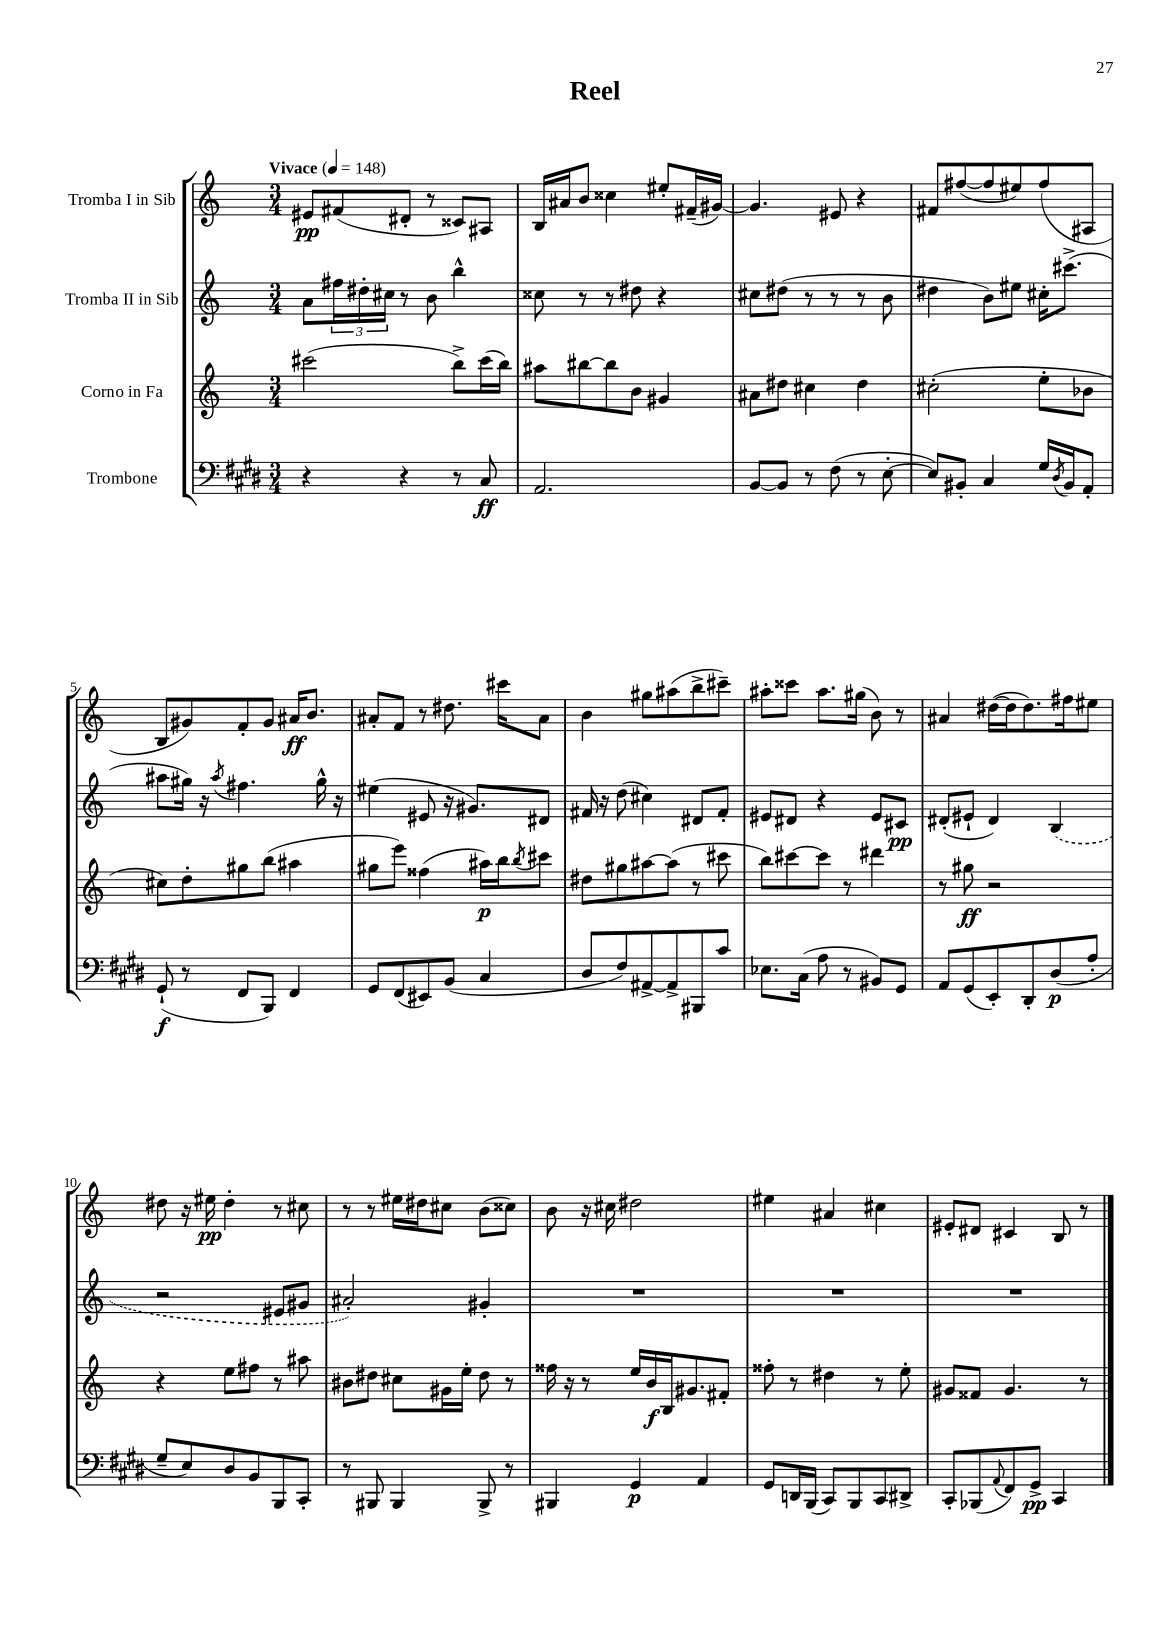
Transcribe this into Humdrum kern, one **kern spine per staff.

**kern	**kern	**kern	**kern
*staff4	*staff3	*staff2	*staff1
*clefF4	*clefG2	*clefG2	*clefG2
*k[f#c#g#d#]	*k[]	*k[]	*k[]
*M3/4	*M3/4	*M3/4	*M3/4
*MM148	*MM148	*MM148	*MM148
4r	(2ccc#\	8a\L	8e#/L
.	.	24ff#\L	(8f#/
.	.	24dd#'\	.
.	.	24cc#\JJ	.
4r	.	8r	8d#'/J
.	.	8b\	8r
8r	8bb^\L)	4bb^^\	8c##/L)
8C#/	(16ccc#\L	.	8A#/J
.	16bb\JJ)	.	.
=	=	=	=
2.AA/	8aa#\L	8cc##\	16B/LL
.	.	.	16a#/J
.	[8bb#\	8r	8b/J
.	8bb#\]	8r	4cc##\
.	8b\J	8dd#\	.
.	4g#/	4r	8ee#'/L
.	.	.	(16f#~/L
.	.	.	[16g#/JJ)
=	=	=	=
[8BB/L	8a#\L	8cc#\L	4.g#/]
8BB/]J	8dd#\J	(8dd#\J	.
8r	4cc#\	8r	.
(8F#\	.	8r	8e#/
8r	4dd#\	8r	4r
[8E'\	.	8b\	.
=	=	=	=
8E/]L)	(2cc#'\	4dd#\	8f#/L
8BB#'/J	.	.	([8ff#/
4C#/	.	8b\L)	8ff#/]
.	.	8ee#\J	8ee#/)
16G#/LL	8ee'\L	16cc#'\LK	(8ff#/
8qD#/	.	.	.
16BB#/J	.	(8.ccc#^\J	.
8AA'/J	8b-\J	.	8A#/J
=	=	=	=
(8GG#`/	8cc#\L)	8aa#\L	8B/L
8r	8dd'\	16gg#\Jk)	8g#/)
.	.	16r	.
.	.	8qaa#/	.
8FF#/L	8gg#\	4.ff#\	8f'/
8BBB/J)	(8bb\J	.	8g#/J
4FF#/	4aa#\	.	16a#/LK
.	.	.	8.b/J
.	.	16gg#^^\	.
.	.	16r	.
=	=	=	=
8GG#/L	8gg#\L	(4ee#\	8a#'/L
(8FF#/	8eee\J)	.	8f/J
8EE#/)	(4ff##\	8e#/	8r
(8BB/J	.	16r	8.dd#\
.	.	8.g#/L)	.
4C#/	16aa#\LL)	.	.
.	16bb\J	.	16ccc#\LK
.	8qbb/	.	.
.	8ccc#\J	8d#/J	8a#\J
=	=	=	=
8D#/L	8dd#\L	16f#/	4b\
.	.	16r	.
8F#/)	8gg#\	(8dd\	.
[8AA#^/	[8aa#\	4cc#\)	8gg#\L
8AA#^/]	(8aa#\]J	.	(8aa#\
8BBB#/	8r	8d#/L	8bb^\
8c#/J	8ccc#\	8f#'/J	8ccc#~\J)
=	=	=	=
8.E-\L	8bb\L)	8e#/L	8aa#'\L
.	[8ccc#\	8d#/J	8ccc##\J
(16C#\Jk	.	.	.
8A\	8ccc#\]J	4r	8.aa#\L
8r	8r	.	.
.	.	.	(16gg#\Jk
8BB#/L)	4ddd#\	8e#/L	8b\)
8GG#/J	.	8c#/J	8r
=	=	=	=
8AA/L	8r	(8d#'/L	4a#/
(8GG#/	8gg#\	8e#`/J	.
8EE'/)	2r	4d#/)	([16dd#\LL
.	.	.	16dd#\]J
8DD#'/	.	.	8.dd#\)
(8D#/	.	(4B/	.
.	.	.	16ff#\k
8A'/J	.	.	8ee#\J
=	=	=	=
8G#~/L	4r	2r	8dd#\
8E/)	.	.	16r
.	.	.	16ee#\
8D#/	8ee\L	.	4dd#'\
8BB/	8ff#\J	.	.
8BBB/	8r	8e#/L	8r
8CC#'/J	8aa#\	8g#/J	8cc#\
=	=	=	=
8r	8b#\L	2a#'/)	8r
8BBB#/	8dd#\J	.	8r
4BBB#/	8cc#\L	.	16ee#\LL
.	.	.	16dd#\J
.	16g#\L	.	8cc#\J
.	16ee'\JJ	.	.
8BBB#^/	8dd#\	4g#'/	(8b\L
8r	8r	.	8cc##\J)
=	=	=	=
4BBB#/	16ff##\	2.r	8b\
.	16r	.	.
.	8r	.	16r
.	.	.	16cc#\
4GG#/	16ee/LL	.	2dd#\
.	16b/	.	.
.	16B/J	.	.
.	8.g#/	.	.
4AA/	.	.	.
.	8f#'/J	.	.
=	=	=	=
8GG#/L	8ff##'\	2.r	4ee#\
16DD/L	8r	.	.
(16BBB/JJ	.	.	.
8CC#/L)	4dd#\	.	4a#/
8BBB/	.	.	.
8CC#/	8r	.	4cc#\
8DD#^/J	8ee'\	.	.
=	=	=	=
8CC#'/L	8g#/L	2.r	8e#'/L
(8BBB-/	8f##/J	.	8d#/J
8qqAA/	.	.	.
8FF#/)	4.g#/	.	4c#/
8GG#^/J	.	.	.
4CC#/	.	.	8B/
.	8r	.	8r
==	==	==	==
*-	*-	*-	*-
